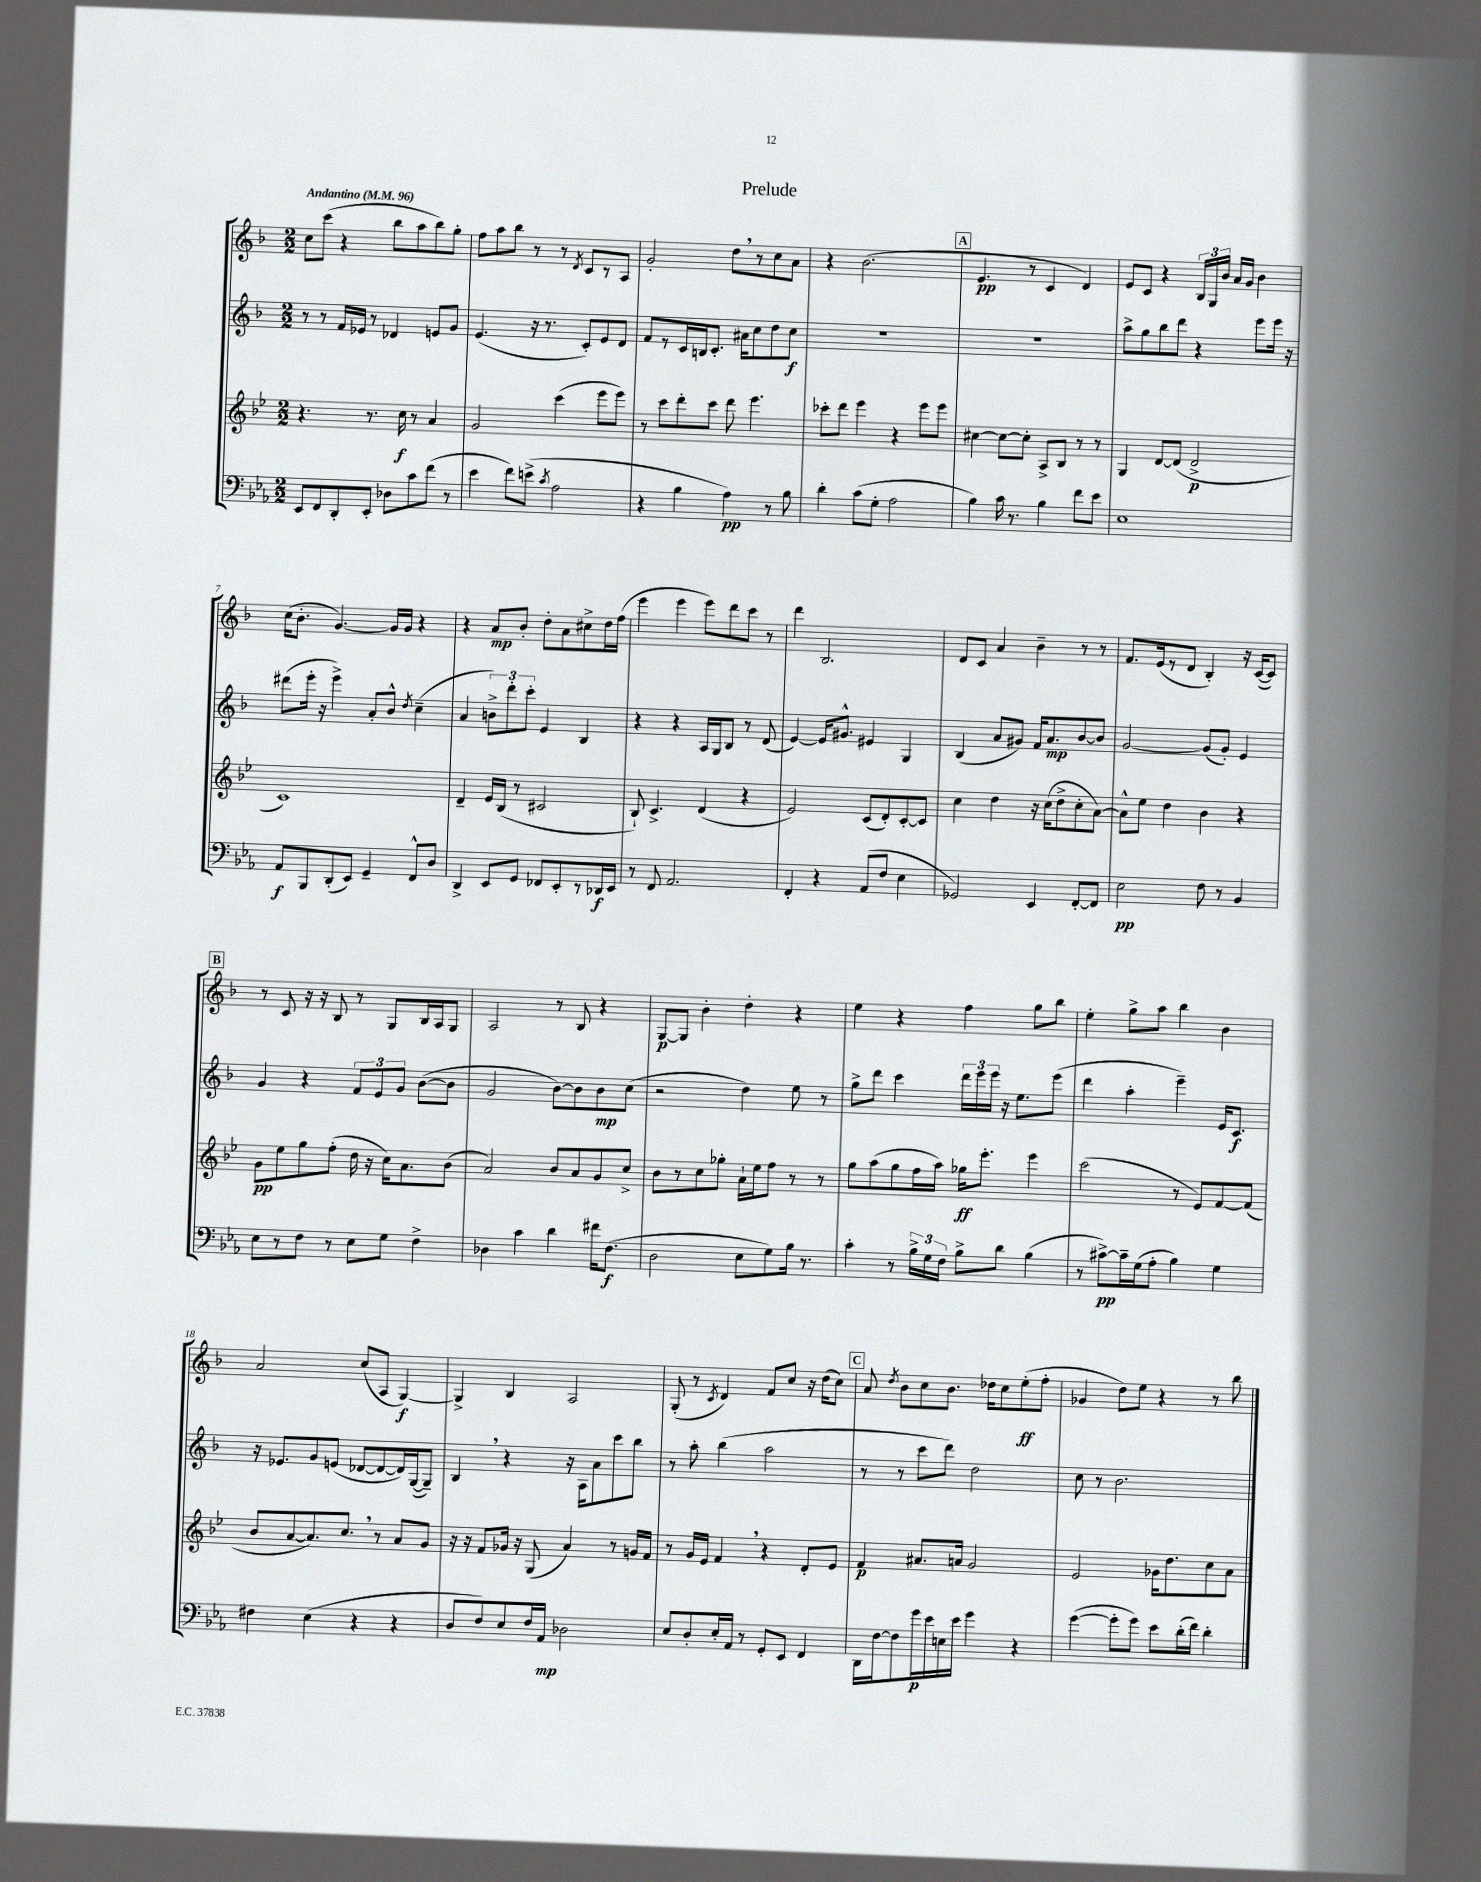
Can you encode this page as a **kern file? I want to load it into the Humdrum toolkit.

**kern	**dynam	**kern	**dynam	**kern	**dynam	**kern	**dynam
*part4	*part4	*part3	*part3	*part2	*part2	*part1	*part1
*staff4	*staff4	*staff3	*staff3	*staff2	*staff2	*staff1	*staff1
*clefF4	*	*clefG2	*	*clefG2	*	*clefG2	*
*k[b-e-a-]	*	*k[b-e-]	*	*k[b-]	*	*k[b-]	*
*M2/2	*	*M2/2	*	*M2/2	*	*M2/2	*
*MM96	*	*MM96	*	*MM96	*	*MM96	*
=1	=1	=1	=1	=1	=1	=1	=1
!	!	!	!	!	!	!LO:TX:a:B:t=Andantino	!
8EE-/L	.	4.r	.	8r	.	8cc\L	.
8FF/	.	.	.	8r	.	(8ccc\J	.
8DD'/	.	.	.	16f/LL	.	4r	.
.	.	.	.	16e-X/JJ	.	.	.
8EE-'/J	.	8.r	.	8r	.	.	.
8D-X\L	.	.	.	4d-X/	.	8bb-\L	.
.	.	16cc\	f	.	.	.	.
8c\	.	8r	.	.	.	8aa\	.
(8f\J	.	4a/	.	8en/L	.	8bb-\)	.
8r	.	.	.	8g/J	.	8gg'\J	.
=2	=2	=2	=2	=2	=2	=2	=2
4e-\	.	2g/	.	(4.e/	.	8ff\L	.
.	.	.	.	.	.	8aa\	.
8f\L)	.	.	.	.	.	8bb-\J	.
(8en^\J	.	.	.	16r	.	8r	.
.	.	.	.	8.r	.	.	.
8qc/	.	.	.	.	.	.	.
2A-\	.	(4ccc\	.	.	.	8r	.
.	.	.	.	.	.	8qd/	.
.	.	.	.	8c'/L)	.	8c/L	.
.	.	8eee-\L	.	8e/	.	8r	.
.	.	8eee-\J)	.	8d/J	.	8A/J	.
=3	=3	=3	=3	=3	=3	=3	=3
4r	.	8r	.	8f/L	.	2g'/	.
.	.	8ccc\L	.	8r	.	.	.
4B-\	.	8ddd'\	.	16c/L	.	.	.
.	.	.	.	16Bn/J	.	.	.
.	.	8ccc\J	.	8.c'/J	.	.	.
4A-\)	pp	8ddd\	.	.	.	8dd,\L	.
.	.	.	.	16a#X\KL	.	.	.
.	.	4.eee-\	.	8cc\	.	8r	.
8r	.	.	.	8dd\	.	8cc\	.
8B-\	.	.	.	8cc\J	f	8a\J	.
=4	=4	=4	=4	=4	=4	=4	=4
4d'\	.	8ccc-X'\L	.	1r	.	4r	.
.	.	8ddd\J	.	.	.	.	.
(8c\L	.	4eee-\	.	.	.	(2.b-\	.
8G'\J	.	.	.	.	.	.	.
2A-\	.	4r	.	.	.	.	.
.	.	8eee-\L	.	.	.	.	.
.	.	8eee-\J	.	.	.	.	.
!!LO:REH:place=s1:t=A
=5	=5	=5	=5	=5	=5	=5	=5
4B-\)	.	[4cc#X\	.	1r	.	4.e/	pp
16c\	.	8cc#\L_	.	.	.	.	.
8.r	.	.	.	.	.	.	.
.	.	8cc#'\J]	.	.	.	8r	.
4B-\	.	8A^/L	.	.	.	4c/	.
.	.	8B-/J	.	.	.	.	.
8f\L	.	8r	.	.	.	4d/)	.
8e-\J	.	8r	.	.	.	.	.
=6	=6	=6	=6	=6	=6	=6	=6
1E-	.	4G/	.	8aa^\L	.	8e/L	.
.	.	.	.	8gg\	.	8c/J	.
.	.	[8d/L	.	8bb-\	.	4r	.
.	.	(8d/J]	.	8ddd\J	.	.	.
.	.	2d^/	p	4r	.	24B-/LL	.
.	.	.	.	.	.	24G/	.
.	.	.	.	.	.	24b-/JJ	.
.	.	.	.	.	.	16a/LL	.
.	.	.	.	.	.	16g/JJ	.
.	.	.	.	8eee\L	.	4b-\	.
.	.	.	.	16eee\Jk	.	.	.
.	.	.	.	16r	.	.	.
!!LO:LB:g=z
=7	=7	=7	=7	=7	=7	=7	=7
8AA-/L	f	1c)	.	(8ddd#X\L	.	(16cc\KL	.
.	.	.	.	.	.	8.b-'\J	.
8BBB-/	.	.	.	16eee'\Jk	.	.	.
.	.	.	.	16r	.	.	.
(8DD'/	.	.	.	4eee^\)	.	[4.g/)	.
8EE-/J)	.	.	.	.	.	.	.
4GG~/	.	.	.	8a'/L	.	.	.
.	.	.	.	8b-^^/J	.	16g/LL]	.
.	.	.	.	.	.	16g/JJ	.
.	.	.	.	8qdd/	.	.	.
8FF^^/L	.	.	.	(4cc~\	.	4r	.
8D/J	.	.	.	.	.	.	.
=8	=8	=8	=8	=8	=8	=8	=8
4DD^/	.	4d~/	.	4a/	.	4r	.
8EE-/L	.	16e-/LL	.	12bn^\L)	.	8a/L	mp
.	.	(16B-/JJ	.	.	.	.	.
.	.	.	.	12ddd'\	.	.	.
8GG/J	.	8r	.	.	.	8b-'/J	.
.	.	.	.	12ccc'\J	.	.	.
8FF-X/L	.	2c#X/	.	4e/	.	8dd'\L	.
8EE-'/	.	.	.	.	.	8a\	.
8r	.	.	.	4B-/	.	8cc#X^\	.
16DD-X/L	f	.	.	.	.	16dd\L	.
16EE-/JJ	.	.	.	.	.	(16ff\JJ	.
=9	=9	=9	=9	=9	=9	=9	=9
8r	.	8B-`/)	.	4r	.	4eee\	.
8FF/	.	4.c^/	.	.	.	.	.
2.AA-/	.	.	.	4r	.	4eee\	.
.	.	(4d/	.	16A/LL	.	8eee\L)	.
.	.	.	.	16G/J	.	.	.
.	.	.	.	8B-/J	.	8ddd\	.
.	.	4r	.	8r	.	8ccc\J	.
.	.	.	.	(8d/	.	8r	.
=10	=10	=10	=10	=10	=10	=10	=10
4FF'/	.	2e-/)	.	[4e/)	.	4ddd\	.
4r	.	.	.	16e/KL]	.	2.B-/	.
.	.	.	.	8.g#X^^/J	.	.	.
(8AA-/L	.	(8c/L	.	4e#X/	.	.	.
8F/J	.	8d'/)	.	.	.	.	.
4E-\	.	[8c'/	.	4G/	.	.	.
.	.	8c/J]	.	.	.	.	.
=11	=11	=11	=11	=11	=11	=11	=11
2GG-X/)	.	4cc\	.	(4B-/	.	8d/L	.
.	.	.	.	.	.	8c/J	.
.	.	4dd\	.	8a/L	.	4a/	.
.	.	.	.	8g#X/J)	.	.	.
4EE-/	.	16r	.	16f/KL	.	4b-~\	.
.	.	(16cc\KL	.	8.a/	mp	.	.
.	.	8dd^\	.	.	.	.	.
[8FF'/L	.	8cc'\	.	[8b-/	.	8r	.
8FF/J]	.	[8a\J)	.	8b-/J]	.	8r	.
=12	=12	=12	=12	=12	=12	=12	=12
2E-\	pp	8a^^\L]	.	[2g/	.	8.f/L	.
.	.	8ee-\J	.	.	.	.	.
.	.	.	.	.	.	(16e/k	.
.	.	4dd\	.	.	.	8r	.
.	.	.	.	.	.	8d/J	.
8F\	.	4b-\	.	(8g/L]	.	4B-'/)	.
8r	.	.	.	8g'/J)	.	.	.
4BB-/	.	4r	.	4e/	.	16r	.
.	.	.	.	.	.	([16c/KL	.
.	.	.	.	.	.	8c/J])	.
!!LO:LB:g=z
!!LO:REH:place=s1:t=B
=13	=13	=13	=13	=13	=13	=13	=13
8E-\L	.	8g\L	pp	4g/	.	8r	.
8r	.	8ee-\	.	.	.	8c/	.
8F\J	.	8gg\	.	4r	.	16r	.
.	.	.	.	.	.	16r	.
8r	.	(8ff'\J	.	.	.	8B-/	.
8E-\L	.	16dd\	.	12f/L	.	8r	.
.	.	16r	.	.	.	.	.
.	.	.	.	12e/	.	.	.
8G\J	.	16cc\KL)	.	.	.	8G/L	.
.	.	.	.	12g/J	.	.	.
.	.	8.a\	.	.	.	.	.
4F^\	.	.	.	([8b-\L	.	16B-/L	.
.	.	.	.	.	.	16A/J	.
.	.	(8b-\J	.	8b-\J]	.	8G/J	.
=14	=14	=14	=14	=14	=14	=14	=14
4D-X\	.	2a/)	.	2g/	.	2A/	.
4c\	.	.	.	.	.	.	.
4d\	.	8b-/L	.	[8b-\L)	.	8r	.
.	.	8a/	.	8b-\]	.	8B-/	.
16f#X\KL	.	8g/	.	8b-\	mp	4r	.
(8.F\J	f	.	.	.	.	.	.
.	.	8cc^/J	.	(8cc\J	.	.	.
=15	=15	=15	=15	=15	=15	=15	=15
2D\	.	8b-\L	.	2r	.	[8G/L	p
.	.	8r	.	.	.	8G/J]	.
.	.	8cc\	.	.	.	4b-'\	.
.	.	8gg-X'\J	.	.	.	.	.
8E-\L	.	16a`\LL	.	4dd\)	.	4dd'\	.
.	.	16ee-\J	.	.	.	.	.
8G\)	.	8ff\J	.	.	.	.	.
16B-\Jk	.	8r	.	8ee\	.	4r	.
8.r	.	.	.	.	.	.	.
.	.	8r	.	8r	.	.	.
=16	=16	=16	=16	=16	=16	=16	=16
4c'\	.	8gg\L	.	8gg^\L	.	4ee\	.
.	.	(8aa\	.	8ddd\J	.	.	.
8r	.	8gg\	.	4ccc\	.	4r	.
24B-^\LL	.	16ff\L	.	.	.	.	.
24G\	.	.	.	.	.	.	.
.	.	16aa\JJ)	.	.	.	.	.
24F\JJ	.	.	.	.	.	.	.
8B-^\L	.	16gg-X\KL	ff	24ddd\LL	.	4ff\	.
.	.	.	.	24eee\	.	.	.
.	.	8.eee-'\J	.	.	.	.	.
.	.	.	.	24eee\JJ	.	.	.
8d\J	.	.	.	16r	.	.	.
.	.	.	.	8.ee\L	.	.	.
(4B-\	.	4eee-\	.	.	.	8gg\L	.
.	.	.	.	(8eee\J	.	8bb-\J	.
=17	=17	=17	=17	=17	=17	=17	=17
8r	.	(2ccc\	.	4ddd\	.	4ee'\	.
[8c#X^\L)	pp	.	.	.	.	.	.
16c#~\L]	.	.	.	4aa'\	.	8gg^\L	.
(16G\J	.	.	.	.	.	.	.
8A-'\J	.	.	.	.	.	8aa\J	.
4B-\)	.	8r	.	4eee~\)	.	4bb-\	.
.	.	8e-/L)	.	.	.	.	.
4G\	.	[8f/	.	16e/KL	.	4b-\	.
.	.	.	.	8.c/J	f	.	.
.	.	(8f/J]	.	.	.	.	.
!!LO:LB:g=z
=18	=18	=18	=18	=18	=18	=18	=18
4F#X\	.	8b-/L	.	16r	.	2a/	.
.	.	.	.	8.e-X/L	.	.	.
.	.	[8a/	.	.	.	.	.
(4E-\	.	8.a/])	.	8g/	.	.	.
.	.	.	.	(8en/J	.	.	.
.	.	8.cc,/J	.	.	.	.	.
4r	.	.	.	[8d-X/L	.	(8cc/L	.
.	.	8r	.	8d-/_	.	8A/J	.
4r	.	8a/L	.	16d-/L])	.	[4G/)	f
.	.	.	.	([16G/J	.	.	.
.	.	8g/J	.	8G~/J])	.	.	.
=19	=19	=19	=19	=19	=19	=19	=19
8D/L	.	16r	.	4B-,/	.	4G^/]	.
.	.	16r	.	.	.	.	.
8F/)	.	8f/L	.	.	.	.	.
8E-/	.	16g-X/Jk	.	4r	.	4B-/	.
.	.	16r	.	.	.	.	.
16F/L	.	(8G/	.	.	.	.	.
16AA-/JJ	mp	.	.	.	.	.	.
2D-X\	.	4a/)	.	16r	.	2A/	.
.	.	.	.	16A\KL	.	.	.
.	.	.	.	8a\	.	.	.
.	.	8r	.	8ccc\	.	.	.
.	.	16gn/LL	.	8bb-\J	.	.	.
.	.	16f/JJ	.	.	.	.	.
=20	=20	=20	=20	=20	=20	=20	=20
8E-/L	.	8r	.	8r	.	(8G'/	.
8D'/	.	16g/LL	.	8aa'\	.	8r	.
.	.	16e-/JJ	.	.	.	.	.
.	.	.	.	.	.	8qc/	.
16E-'/L	.	4f,/	.	(4bb-\	.	4d/)	.
16AA-/JJ	.	.	.	.	.	.	.
8r	.	.	.	.	.	.	.
8GG'/L	.	4r	.	2aa\	.	8f/L	.
8EE-/J	.	.	.	.	.	8cc/J	.
4FF/	.	8d'/L	.	.	.	16r	.
.	.	.	.	.	.	(16dd\KL	.
.	.	8e-/J	.	.	.	8cc\J)	.
!!LO:REH:place=s1:t=C
=21	=21	=21	=21	=21	=21	=21	=21
16DD\LL	.	4f/	p	8r	.	8a/	.
[16F\J	.	.	.	.	.	.	.
.	.	.	.	.	.	8qdd/	.
8F\]	.	.	.	8r	.	8b-\L	.
16g\L	p	8.a#X/L	.	8ccc\L	.	8cc\	.
16e-\	.	.	.	.	.	.	.
16En\	.	.	.	8ddd\J)	.	8.b-\J	.
16e-\JJ	.	16an/Jk	.	.	.	.	.
4g\	.	2g/	.	2dd\	.	.	.
.	.	.	.	.	.	16dd-X\KL	.
.	.	.	.	.	.	8cc\	.
4r	.	.	.	.	.	(8ee'\	ff
.	.	.	.	.	.	8ff'\J	.
=22	=22	=22	=22	=22	=22	=22	=22
([4g\	.	2e-/	.	8cc\	.	4g-X/	.
.	.	.	.	8r	.	.	.
8g'\L]	.	.	.	2.b-\	.	8dd\L)	.
8g\J)	.	.	.	.	.	8ee\J	.
8e-\L	.	16g-X\KL	.	.	.	4r	.
.	.	8.dd\	.	.	.	.	.
(16d'\L	.	.	.	.	.	.	.
16f\JJ)	.	.	.	.	.	.	.
4d'\	.	8cc\	.	.	.	8r	.
.	.	8a\J	.	.	.	8bb-\	.
==	==	==	==	==	==	==	==
*-	*-	*-	*-	*-	*-	*-	*-
